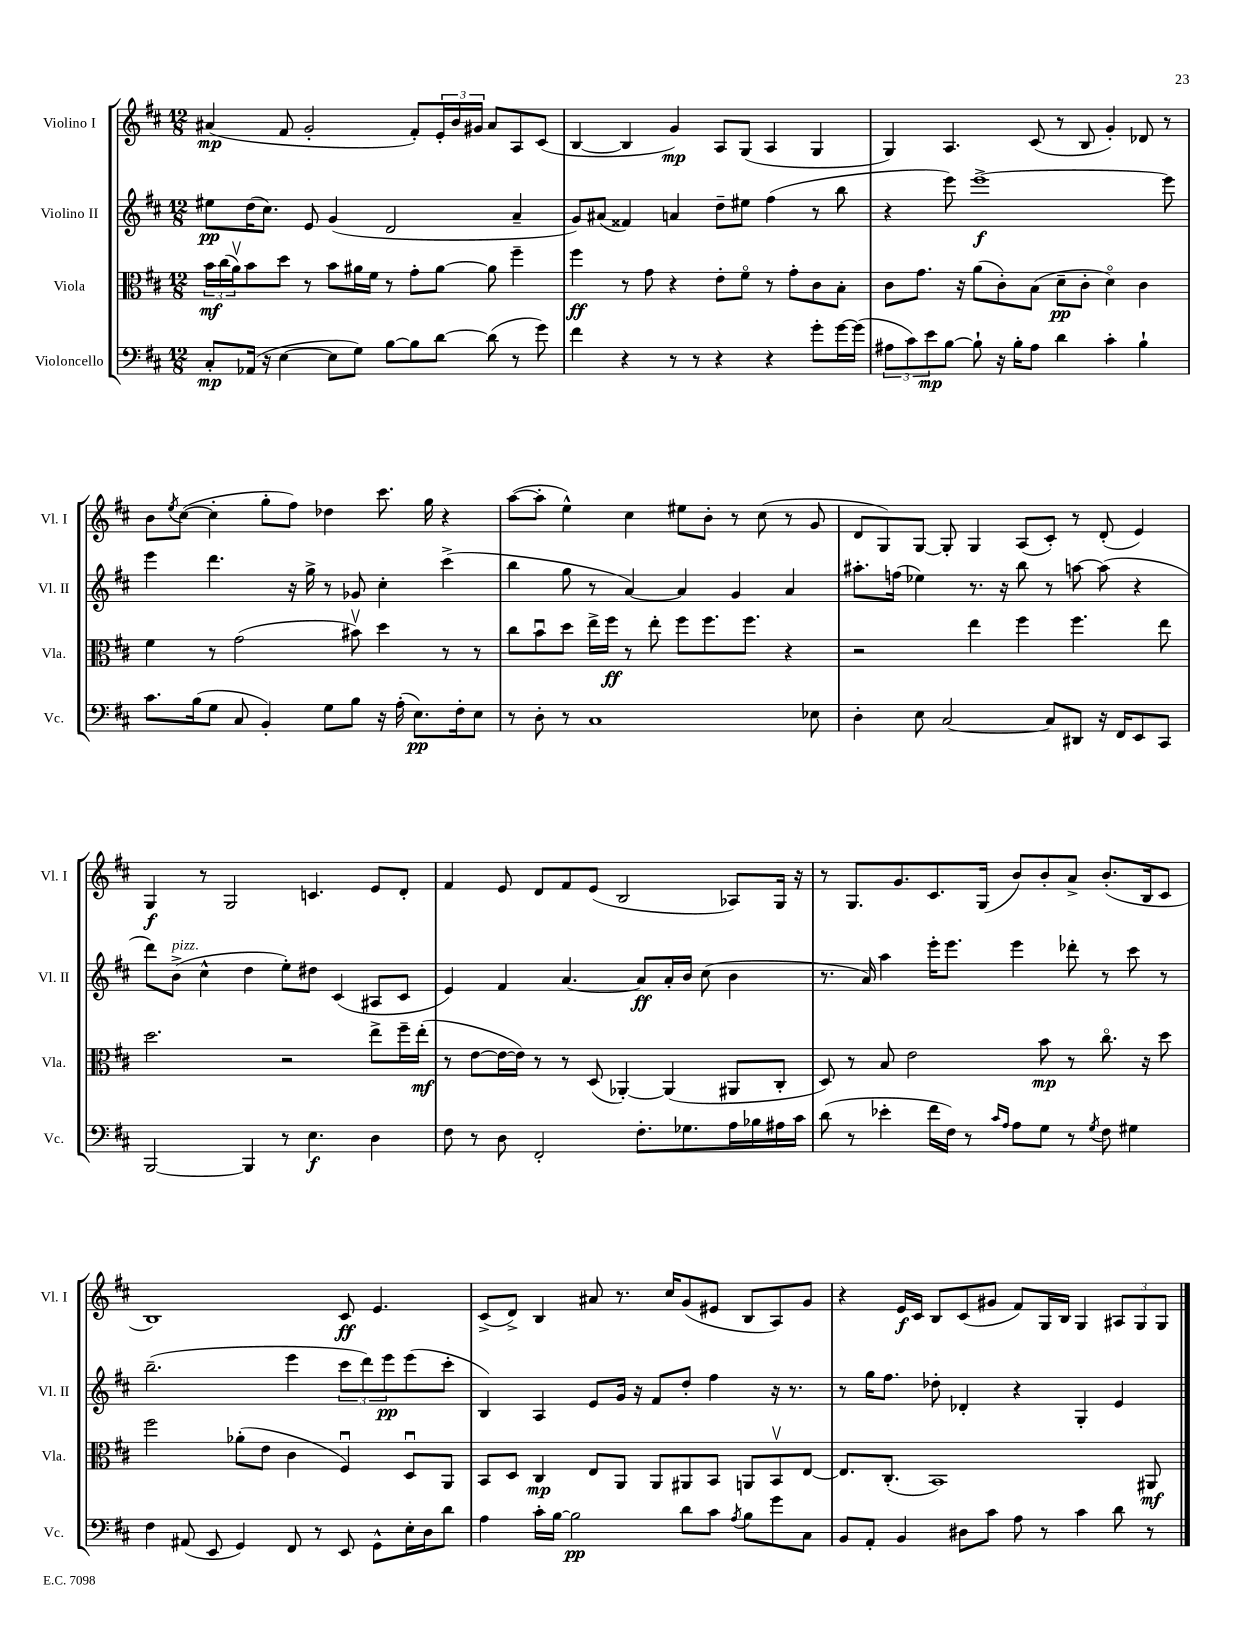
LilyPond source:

<<
\new StaffGroup <<
\new Staff = "s0" \with { instrumentName = "Violino I" shortInstrumentName = "Vl. I" } {
    \clef treble \key d \major \numericTimeSignature \time 12/8
    ais'4\mp( fis'8 g'2-. fis'8-.) \tuplet 3/2 { e'16-. b'16 gis'16 } ais'8 a8 cis'8( |
    b4~ b4 g'4\mp) a8 g8( a4 g4 |
    g4) a4. cis'8( r8 b8 g'4-.) des'8 r8 |
    b'8 \acciaccatura { e''8 } cis''8~( cis''4-. g''8-. fis''8) des''4 cis'''8. g''16 r4 |
    a''8~( a''8-. e''4-^) cis''4 eis''8 b'8-. r8 cis''8( r8 g'8 |
    d'8 g8) g8~ g8-. g4 a8( cis'8-.) r8 d'8-.( e'4) |
    g4\f r8 g2 c'4. e'8 d'8-. |
    fis'4 e'8 d'8 fis'8 e'8( b2 aes8) g16 r16 |
    r8 g8. g'8. cis'8. g16( b'8) b'8-. a'8-> b'8.-.( b16 cis'8 |
    b1) cis'8\ff e'4. |
    cis'8->( d'8->) b4 ais'8 r8. cis''16 g'8( eis'8 b8 a8) g'8 |
    r4 e'16\f cis'16 b8 cis'8( gis'8 fis'8) g16 b16 g4 \tuplet 3/2 { ais8 g8 g8 } \bar "|." |
}
\new Staff = "s1" \with { instrumentName = "Violino II" shortInstrumentName = "Vl. II" } {
    \clef treble \key d \major \numericTimeSignature \time 12/8
    eis''8\pp d''16( cis''8.) e'8 g'4( d'2 a'4-- |
    g'8) ais'8( fisis'4) a'4 d''8-- eis''8 fis''4( r8 b''8 |
    r4 e'''8) e'''1~->\f e'''8 |
    e'''4 d'''4. r16 g''16-> r8 ges'8 cis''4-. cis'''4->( |
    b''4 g''8 r8 a'4~) a'4 g'4 a'4 |
    ais''8.-. f''16( ees''4) r8. r16 b''8 r8 a''8~ a''8( r4 |
    d'''8) b'8->^\markup { \italic "pizz." }( cis''4-^ d''4 e''8-.) dis''8 cis'4( ais8 cis'8 |
    e'4) fis'4 a'4.~ a'8\ff a'16-. b'16 cis''8( b'4 |
    r8. a'16) a''4 e'''16-. e'''8. e'''4 des'''8-. r8 cis'''8 r8 |
    b''2.--( e'''4 \tuplet 3/2 { cis'''8 d'''8) e'''8\pp } e'''8( cis'''8-. |
    b4) a4 e'8 g'16 r16 fis'8 d''8-. fis''4 r16 r8. |
    r8 g''16 fis''8. des''8-. des'4-. r4 g4-. e'4 \bar "|." |
}
\new Staff = "s2" \with { instrumentName = "Viola" shortInstrumentName = "Vla." } {
    \clef alto \key d \major \numericTimeSignature \time 12/8
    \tuplet 3/2 { b'16\mf cis''16( a'16\upbow) } b'8 d''8 r8 b'8 ais'16 fis'16 r8 g'8-. ais'8~ ais'8 fis''4-- |
    fis''4\ff r8 g'8 r4 e'8-. fis'8\flageolet r8 g'8-. cis'8 b8-. |
    cis'8 g'8. r16 a'8( cis'8-.) b8( d'8--\pp cis'8-. d'4\flageolet) cis'4 |
    fis'4 r8 g'2( bis'8\upbow) d''4 r8 r8 |
    cis''8 b'8\downbow d''8 e''16-> fis''16\ff r8 e''8-. fis''8 fis''8. fis''8. r4 |
    r2 e''4 fis''4 fis''4. e''8 |
    d''2. r2 e''8-> fis''16-- e''16-.\mf( |
    r8 e'8~ e'16~ e'16) r8 r8 d8( aes,4~-.) aes,4( ais,8 cis8-. |
    d8) r8 b8 e'2 b'8\mp r8 cis''8.\flageolet r16 d''8 |
    fis''2 aes'8-.( e'8 cis'4 fis4\downbow) d8\downbow a,8 |
    b,8 d8 cis4\mp e8 a,8 a,8 ais,8 b,8 a,8 b,8\upbow e8~ |
    e8. cis8.-.( b,1) ais,8\mf \bar "|." |
}
\new Staff = "s3" \with { instrumentName = "Violoncello" shortInstrumentName = "Vc." } {
    \clef bass \key d \major \numericTimeSignature \time 12/8
    cis8-.\mp aes,16( r16 e4~ e8 g8) b8~ b8 d'8~ d'8( r8 g'8) |
    fis'4 r4 r8 r8 r4 r4 g'8-. g'16~ g'16( |
    \tuplet 3/2 { ais8 cis'8) e'8\mp } b8~ b8-! r16 b16-. ais8 d'4 cis'4-. b4-! |
    cis'8. b16( g8 cis8 b,4-.) g8 b8 r16 a16-.( e8.\pp) fis16-. e8 |
    r8 d8-. r8 cis1 ees8 |
    d4-. e8 cis2~ cis8 dis,8 r16 fis,16 e,8 cis,8 |
    b,,2~ b,,4 r8 e4.\f d4 |
    fis8 r8 d8 fis,2-. fis8.-. ges8. a16 bes16 ais16 cis'16 |
    d'8( r8 ees'4-. fis'16 fis16) r8 \grace { cis'16 a16 } a8 g8 r8 \acciaccatura { g8 } fis8 gis4 |
    fis4 ais,8( e,8 g,4) fis,8 r8 e,8 g,8-^ e16-. d16 d'8 |
    a4 cis'16-. b16~ b2\pp d'8 cis'8 \acciaccatura { a8 } b8 g'8 cis8 |
    b,8 a,8-. b,4 dis8 cis'8 a8 r8 cis'4 d'8 r8 \bar "|." |
}
>>
>>
\layout { \context { \Score \remove "Bar_number_engraver" } }
